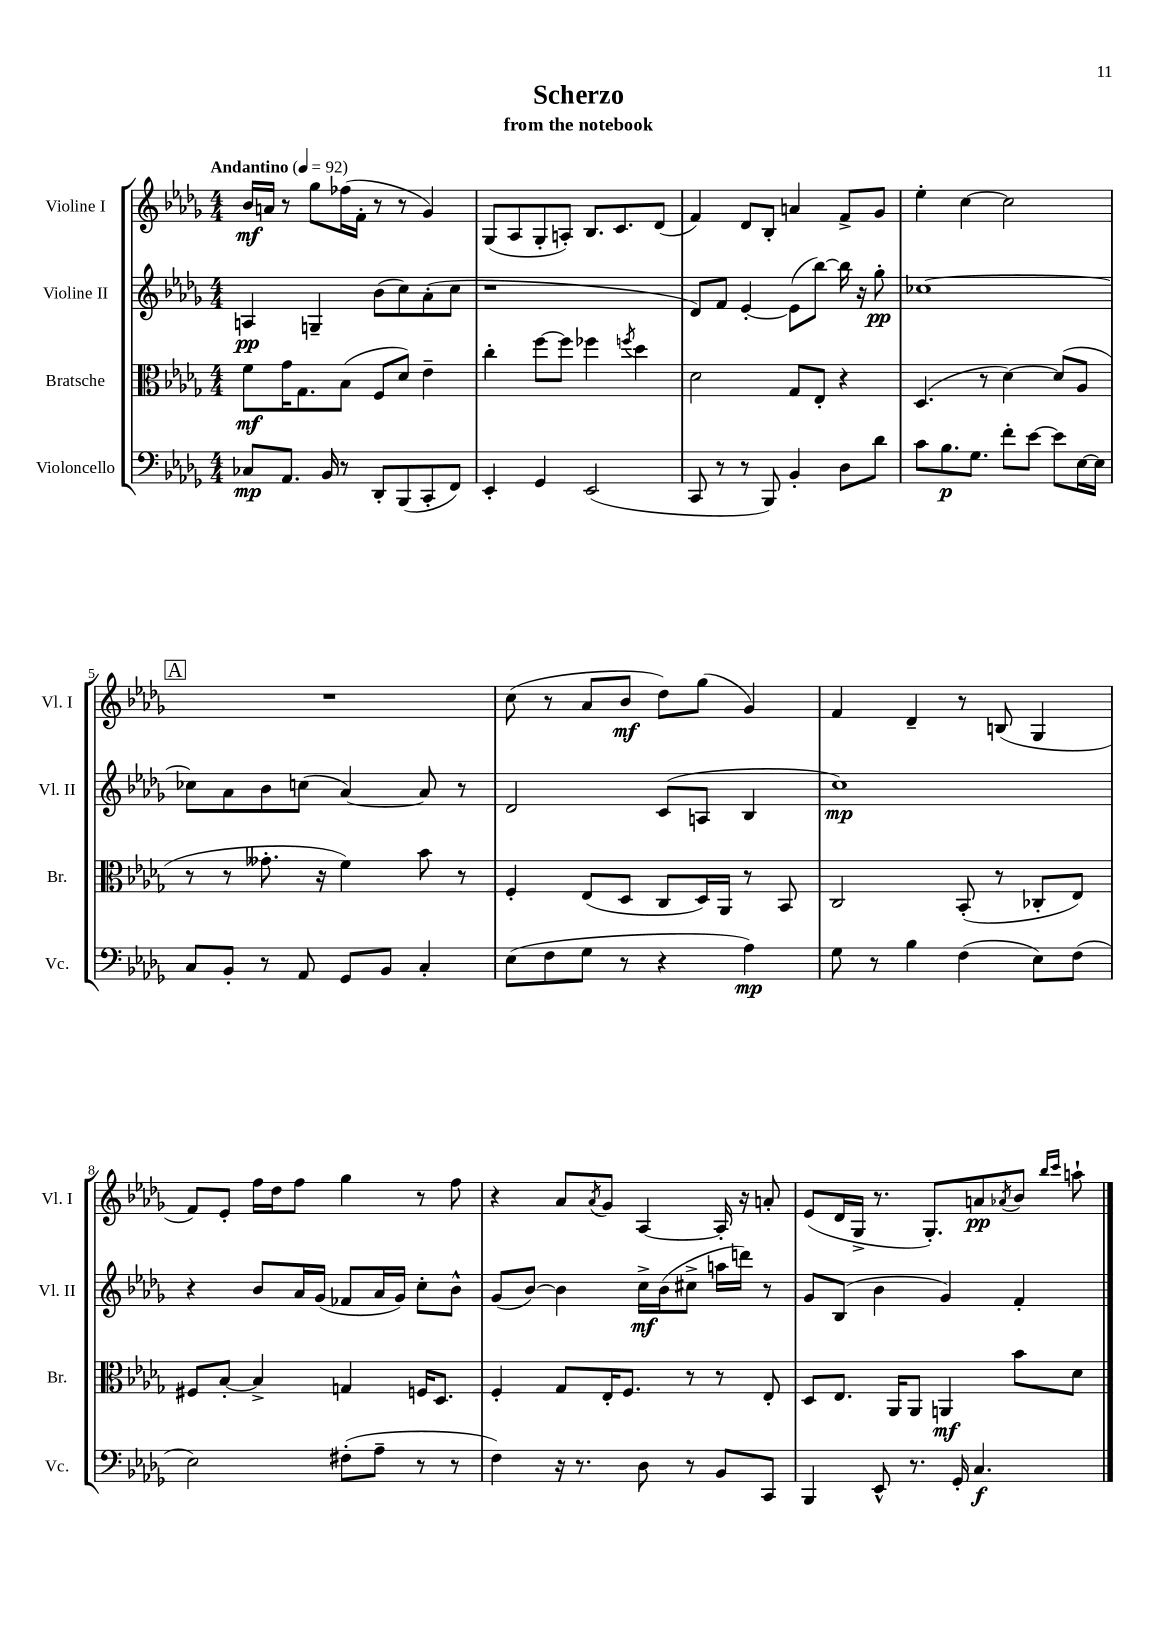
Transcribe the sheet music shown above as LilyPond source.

\header { title = "Scherzo" subtitle = "from the notebook" }
<<
\new StaffGroup <<
\new Staff = "s0" \with { instrumentName = "Violine I" shortInstrumentName = "Vl. I" } {
    \clef treble \key des \major \numericTimeSignature \time 4/4 \tempo "Andantino" 4 = 92
    bes'16\mf a'16 r8 ges''8 fes''16( f'16-. r8 r8 ges'4) |
    ges8( aes8 ges8-. a8-.) bes8. c'8. des'8( |
    f'4) des'8 bes8-. a'4 f'8-> ges'8 |
    ees''4-. c''4~ c''2 |
    \mark \markup { \box "A" } R1 |
    c''8( r8 aes'8 bes'8\mf des''8) ges''8( ges'4) |
    f'4 des'4-- r8 b8( ges4 |
    f'8) ees'8-. f''16 des''16 f''8 ges''4 r8 f''8 |
    r4 aes'8 \acciaccatura { aes'8 } ges'8 aes4~ aes16-. r16 a'8-. |
    ees'8( des'16 ges16-> r8. ges8.-.) a'8\pp \acciaccatura { aes'8 } bes'8 \grace { bes''16 c'''16 } a''8-! \bar "|." |
}
\new Staff = "s1" \with { instrumentName = "Violine II" shortInstrumentName = "Vl. II" } {
    \clef treble \key des \major \numericTimeSignature \time 4/4
    a4\pp g4-- bes'8( c''8) aes'8-.( c''8 |
    r1 |
    des'8) f'8 ees'4~-. ees'8( bes''8~) bes''16 r16 ges''8-.\pp |
    ces''1~ |
    \mark \markup { \box "A" } ces''8 aes'8 bes'8 c''8( aes'4~) aes'8 r8 |
    des'2 c'8( a8 bes4 |
    c''1\mp) |
    r4 bes'8 aes'16 ges'16( fes'8 aes'16 ges'16) c''8-. bes'8-^ |
    ges'8( bes'8~) bes'4 c''16->\mf bes'16( cis''8-> a''16 d'''16) r8 |
    ges'8 bes8( bes'4 ges'4) f'4-. \bar "|." |
}
\new Staff = "s2" \with { instrumentName = "Bratsche" shortInstrumentName = "Br." } {
    \clef alto \key des \major \numericTimeSignature \time 4/4
    f'8\mf ges'16 ges8. bes8( f8 des'8) ees'4-- |
    c''4-. f''8~ f''8 fes''4 \acciaccatura { f''8 } des''4 |
    des'2 ges8 ees8-. r4 |
    des4.( r8 des'4~) des'8( aes8 |
    \mark \markup { \box "A" } r8 r8 geses'8.-. r16 f'4) bes'8 r8 |
    f4-. ees8( des8 c8 des16) aes,16 r8 bes,8 |
    c2 bes,8-.( r8 ces8-. ees8) |
    fis8 bes8~-. bes4-> g4 f16 des8. |
    f4-. ges8 ees16-. f8. r8 r8 ees8-. |
    des8 ees8. aes,16 aes,8 a,4\mf bes'8 des'8 \bar "|." |
}
\new Staff = "s3" \with { instrumentName = "Violoncello" shortInstrumentName = "Vc." } {
    \clef bass \key des \major \numericTimeSignature \time 4/4
    ces8\mp aes,8. bes,16 r8 des,8-. bes,,8( c,8-. f,8) |
    ees,4-. ges,4 ees,2( |
    c,8 r8 r8 bes,,8) bes,4-. des8 des'8 |
    c'8 bes8.\p ges8. f'8-. ees'8~ ees'8 ees16~ ees16 |
    \mark \markup { \box "A" } c8 bes,8-. r8 aes,8 ges,8 bes,8 c4-. |
    ees8( f8 ges8 r8 r4 aes4\mp) |
    ges8 r8 bes4 f4( ees8) f8( |
    ees2) fis8-.( aes8-- r8 r8 |
    f4) r16 r8. des8 r8 bes,8 c,8 |
    bes,,4 ees,8-^ r8. ges,16-. c4.\f \bar "|." |
}
>>
>>
